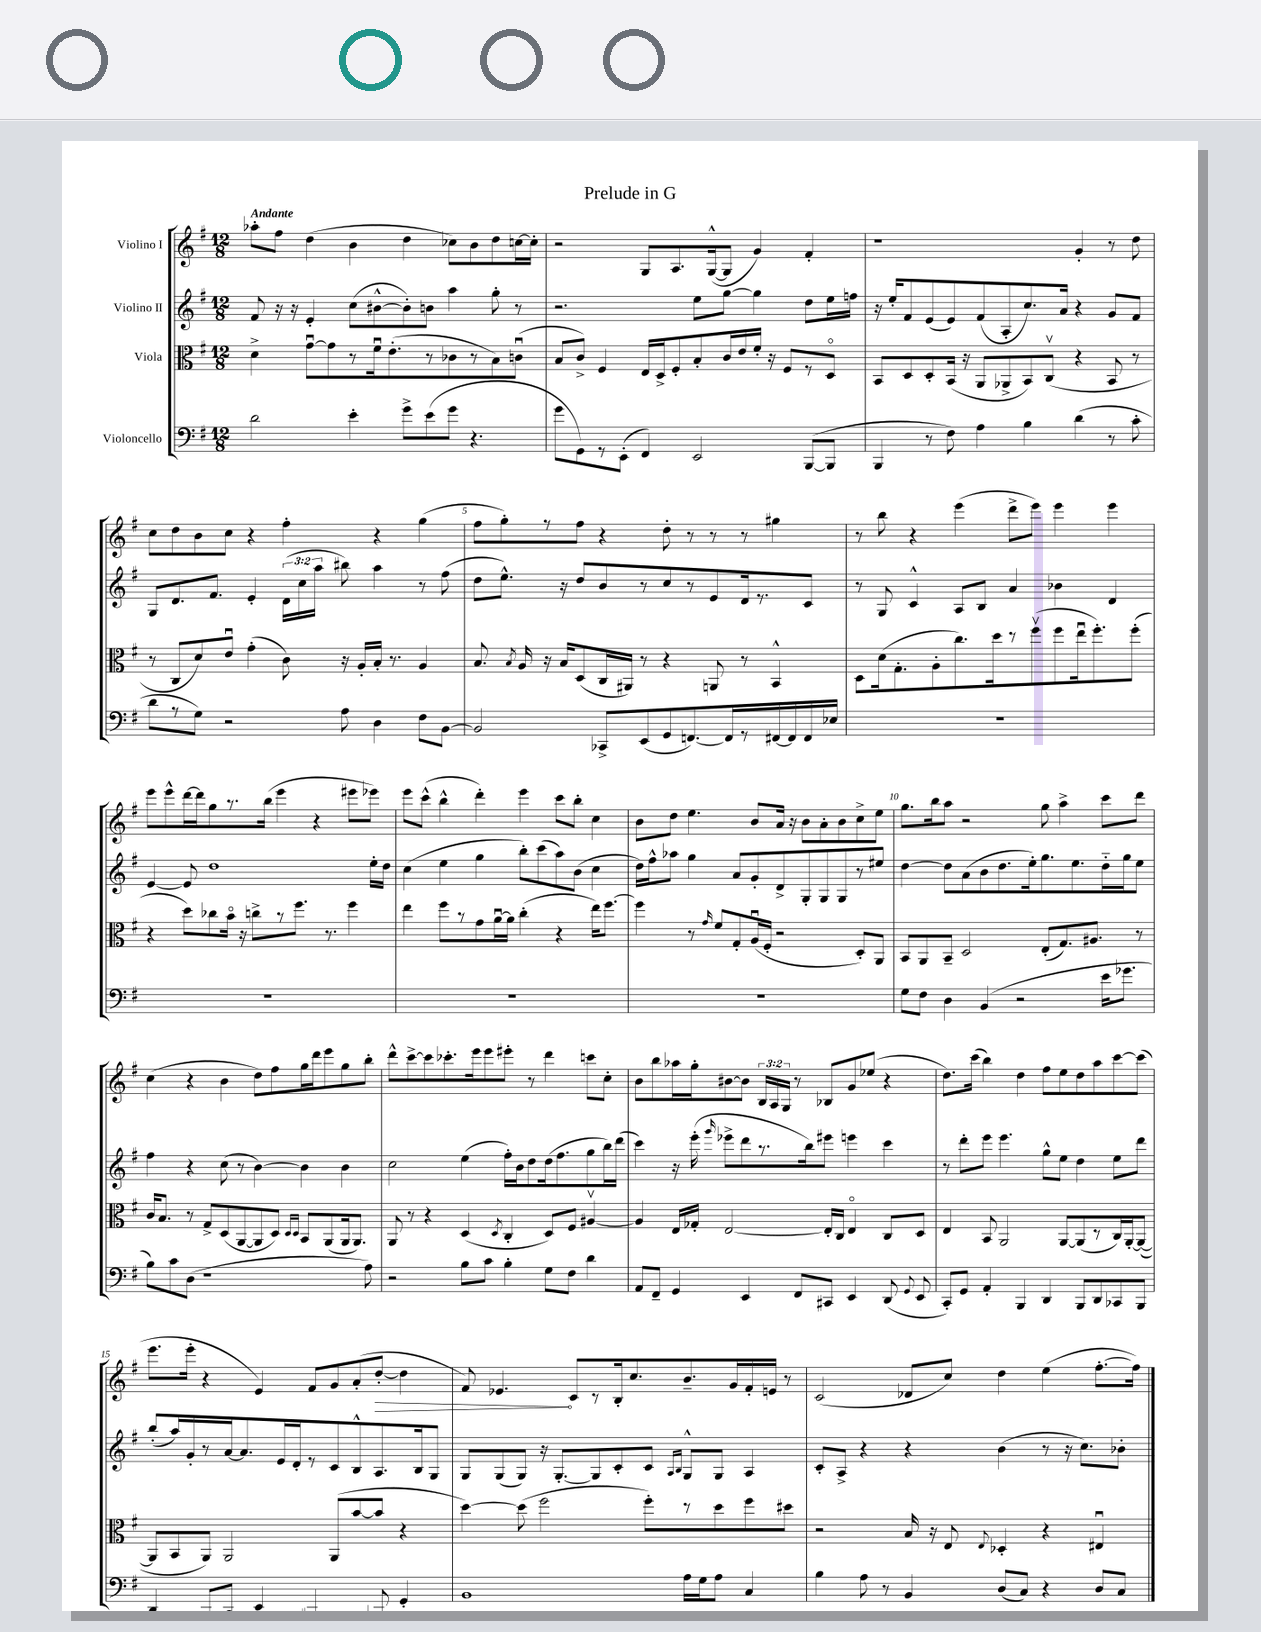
\header { title = "Prelude in G" }
<<
\new StaffGroup <<
\new Staff = "s0" \with { instrumentName = "Violino I" } {
    \clef treble \key g \major \numericTimeSignature \time 12/8 \override Staff.TupletNumber.text = #tuplet-number::calc-fraction-text \tempo "Andante"
    \autoBeamOff aes''8[-. fis''8] d''4( b'4 d''4 ces''8[) b'8 d''8 c''16~ c''16]-. |
    r2 g8[ a8. g16~-^( g8] g'4) fis'4-. |
    r1 g'4-. r8 d''8 |
    c''8[ d''8 b'8 c''8] r4 fis''4-. r4 g''4( |
    fis''8[ g''8-.) r8 fis''8] r4 d''8-. r8 r8 r8 gis''4 |
    r8 b''8 r4 e'''4( d'''8[-> e'''8]) e'''4 e'''4 |
    e'''8[ e'''8-^ d'''16~ d'''16 g''8 r8. b''16]( e'''4 r4 eis'''8[ ees'''8]) |
    e'''8[ c'''8]-^( b''4-^ d'''4-.) e'''4 c'''8[ b''8]-. c''4 |
    b'8[ d''8] e''4. b'8[ a'16] r16 b'8[ a'8-. b'8 c''8-> e''8] |
    g''8.[ b''16 a''8] r2 g''8 a''4-> c'''8[ d'''8] |
    c''4( r4 b'4 d''8[) fis''8 g''16 d'''16 e'''8 g''8 b''8]-. |
    d'''8[-^ c'''8~-> c'''8 ces'''8.-. e'''16 e'''8 eis'''8]-. r8 d'''4 c'''8[ c''8]-. |
    b'8[ b''8 aes''16 g''16-. bis'8~ bis'8] \tuplet 3/2 { b16[ a16 g16] } r8 bes8[ g'8 ees''8]( r4 |
    d''8.[) c'''16]( b''4) d''4 fis''8[ e''8 d''8 a''8 c'''8~ c'''8]( |
    e'''8.[ e'''16]-. r4 e'4) fis'8[ g'8 a'8-.( \once \override Hairpin.circled-tip = ##t d''8]~-.\> d''4 |
    fis'8) ees'4.\! c'8[ r8 b16-. c''8. b'8.-- g'16 fis'16-. e'16] r8 |
    c'2( des'8[ c''8]) d''4 e''4( fis''8.[~-. fis''16]) \bar "|." |
}
\new Staff = "s1" \with { instrumentName = "Violino II" } {
    \clef treble \key g \major \numericTimeSignature \time 12/8 \override Staff.TupletNumber.text = #tuplet-number::calc-fraction-text
    \autoBeamOff fis'8 r16 r16 e'4-. c''8[( bis'8~-^ bis'8-.) b'8] a''4 g''8-. r8 |
    r2. e''8[ g''8]~ g''4 d''8[ e''16 f''16] |
    r16 e''16[-. fis'8 e'8( e'8) fis'8( a8-. c''8.) a'16] r4 g'8[ fis'8] |
    g8[ d'8. fis'8.] e'4-. \tuplet 3/2 { d'16[( c''16 a''16] } bis''8) a''4 r8 fis''8( |
    d''8[ e''8.]-^) r16 d''8[ b'8 r8 c''8 r8 e'8 d'16 r8. c'8] |
    r8 g8 c'4-^ a8[ b8] a'4 bes'4 d'4 |
    e'4~ e'8 d''1 e''16[-. d''16] |
    c''4( e''4 g''4 b''8[-.) c'''8( a''8) b'8]( c''4 |
    d''16[) fis''16-^ aes''8] g''4 a'8[ g'8-. d'8-> g8-. g8 g8 r8 eis''8] |
    d''4~ d''8[ a'8( b'8 d''8. e''16-.) g''8. e''8. d''16-_ g''16 e''8] |
    fis''4 r4 c''8( r8 b'4~) b'4 b'4 |
    c''2 e''4( fis''16[-.) b'16 d''8 d''16( fis''8. g''8 b''16) d'''16]( |
    c'''4) r16 e'''16-.( \grace { g'''16 } ees'''8[-> d'''8 r8. b''16) eis'''8] e'''4 c'''4 |
    r8 d'''8[-. e'''8] e'''4. g''8[-^ e''8] d''4 e''8[ d'''8] |
    b''8[-.( a''16) g'16-. r8 a'16~ a'8. e'16 d'16-. r8 c'8 b8-^ a8. b16 g8] |
    g8[ g8( g8]) r16 g8.[~-. g8 c'8-. c'8] \grace { a16[ b16] } g8[-^ g8] a4 |
    c'8[-. a8]-> r4 r4 b'4( r8 r16 c''8.[) bes'8]-. \bar "|." |
}
\new Staff = "s2" \with { instrumentName = "Viola" } {
    \clef alto \key g \major \numericTimeSignature \time 12/8
    \autoBeamOff d'4-> g'8[~\downbow g'8 r8 fis'16\downbow e'8.-.( r8 ces'8 r8 b8) c'8]\downbow( |
    b8[ c'8]->) fis4 e16[ d16-> fis8-. b8-. c'16 e'16 fis'16]-. r16 fis8[ r8 d8]\flageolet |
    b,8[ d8 d8-. b,16]( r16 a,8[ aes,8-> b,8) c8]\upbow( r4 b,8 r8 |
    r8 c8[ d'8) e'8]\downbow g'4-.( c'8) r16 a16[-. b16]-. r8. a4 |
    b8. \acciaccatura { b8 } a16 r16 b16[ d8( c16 ais,16]) r8 r4 a,8 r8 b,4-^ |
    d8[ d'16( g8.-. a8-. c''8.) d''16 r8 fis''8\upbow( fis''8 e''16\downbow fis''8.-.) fis''8]-.( |
    r4 d''8[) ces''8 b'16]\flageolet r16 c''8[-> r8 fis''8.] r8. fis''4 |
    e''4 fis''8[ r8 g'8 a'16~\downbow a'16] c''4-.( r4 e''16[) fis''8.]~ |
    fis''4 r8 \grace { g'16 } fis'8[ g8-. a16\downbow( fis16]-. r2 d8[-.) a,8] |
    b,8[ a,8 b,8]-- d2 e8[-.( g8.) ais8.] r8 |
    c'16[ b8.] r8 g8[-> d8( a,8~ a,8 d8]) \grace { d16[ d16] } b,8[ a,8( a,16 a,8.]) |
    a,8 r8 r4 d4( \acciaccatura { d8 } c4-. d8[) fis8] ais4~\upbow |
    ais4 e16[ ges16]-. e2~ e16[-. c16] e4\flageolet c8[ d8] |
    e4 b,8 a,2 a,8[~ a,8( r8 c16) a,16~-. a,8]~( |
    a,8[ b,8 a,8]) a,2 a,8[( b'8~ b'8] r4 |
    d''4~) d''8( fis''2 fis''8[-.) r8 d''8 fis''8 dis''8] |
    r2 b16 r16 e8 \appoggiatura { e8 } des4-. r4 eis4\downbow \bar "|." |
}
\new Staff = "s3" \with { instrumentName = "Violoncello" } {
    \clef bass \key g \major \numericTimeSignature \time 12/8
    \autoBeamOff d'2 e'4-. g'8[-> e'8( g'8] r4. |
    g'8[ g,8) r8 e,8]-.( fis,4) e,2 b,,8[~( b,,8] |
    b,,4 r8 fis8) a4 b4 d'4( r8 c'8-. |
    d'8[ r8 g8]) r2 a8 d4 fis8[ b,8]~ |
    b,2 ces,8[-> e,8( g,8 f,8.~) f,16 r8 fis,16~ fis,16 fis,16 ees16] |
    R1. |
    R1. |
    R1. |
    R1. |
    g8[ fis8] d4 b,4( r2 e'16[ ges'8.] |
    b8[) c'8 d8]( r1 a8) |
    r2 b8[ c'8] b4-. g8[ fis8] d'4 |
    a,8[ fis,8]-- g,4 e,4 fis,8[ cis,8] e,4 d,8( \appoggiatura { g,8 } e,8 |
    c,8[-.) g,8] a,4-. b,,4 d,4 b,,8[ d,8 ces,8 b,,8] |
    d,4( b,,8[ c,8]) e,4 bis,,4.( bes,,8) g,4-. |
    b,1 a16[ g16 a8] c4 |
    b4 a8 r8 b,4 d8[( c8]) r4 d8[ c8] \bar "|." |
}
>>
>>
\layout { \context { \Score \override BarNumber.break-visibility = ##(#f #t #t) barNumberVisibility = #(every-nth-bar-number-visible 5) } }
